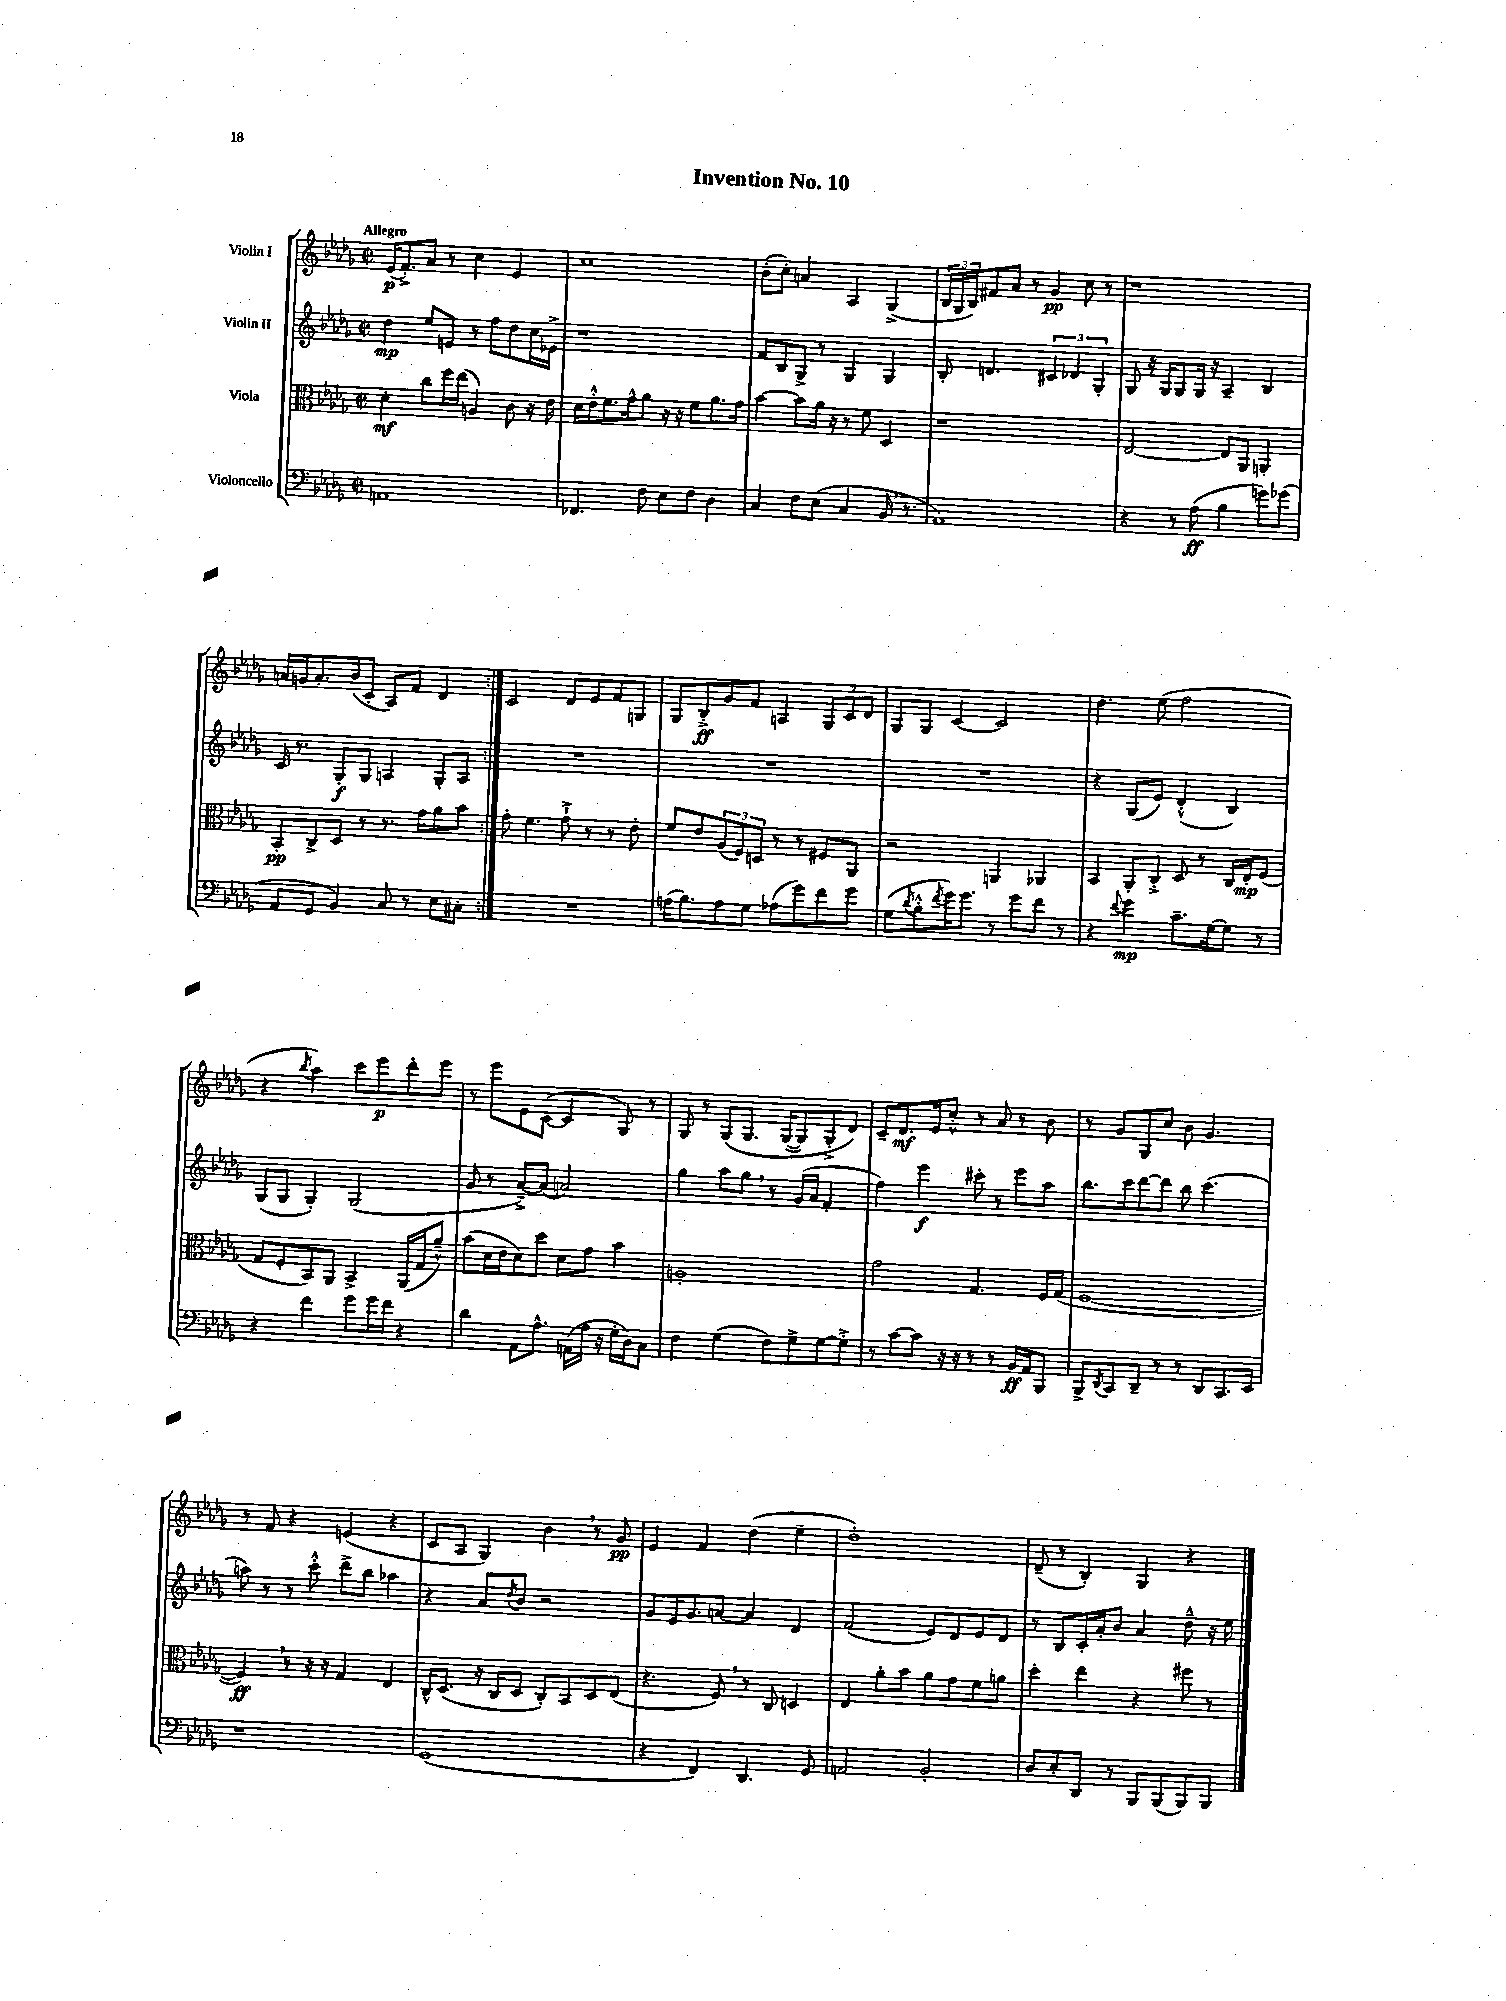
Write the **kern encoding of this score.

**kern	**dynam	**kern	**dynam	**kern	**dynam	**kern	**dynam
*part4	*part4	*part3	*part3	*part2	*part2	*part1	*part1
*staff4	*staff4	*staff3	*staff3	*staff2	*staff2	*staff1	*staff1
*I"Violoncello	*	*I"Viola	*	*I"Violin II	*	*I"Violin I	*
*clefF4	*	*clefC3	*	*clefG2	*	*clefG2	*
*k[b-e-a-d-g-]	*	*k[b-e-a-d-g-]	*	*k[b-e-a-d-g-]	*	*k[b-e-a-d-g-]	*
*M2/2	*	*M2/2	*	*M2/2	*	*M2/2	*
*met(c|)	*	*met(c|)	*	*met(c|)	*	*met(c|)	*
=1	=1	=1	=1	=1	=1	=1	=1
!	!	!	!	!	!	!LO:TX:a:B:t=Allegro	!
1AAn	.	4d-'\	mf	4dd-\	mp	(16e-/KL	p
.	.	.	.	.	.	8.f'^/)	.
.	.	8cc\L	.	8ee-/L	.	8a-/J	.
.	.	16ff\L	.	8en/J	.	8r	.
.	.	(16ee-\JJ	.	.	.	.	.
.	.	4An/)	.	8r	.	4cc\	.
.	.	.	.	8ff\L	.	.	.
.	.	8c\	.	8dd-\	.	4e-/	.
.	.	16r	.	16cc\L	.	.	.
.	.	16e-\	.	16e-X^\JJ	.	.	.
=2	=2	=2	=2	=2	=2	=2	=2
4.FF-X/	.	16d-\LL	.	1r	.	1cc	.
.	.	16e-'^^\J	.	.	.	.	.
.	.	8.f\	.	.	.	.	.
.	.	16g-^^\k	.	.	.	.	.
8F\	.	8a-\J	.	.	.	.	.
8E-\L	.	16r	.	.	.	.	.
.	.	16r	.	.	.	.	.
8F\J	.	8f\L	.	.	.	.	.
4D-\	.	8.a-\	.	.	.	.	.
.	.	16g-\Jk	.	.	.	.	.
=3	=3	=3	=3	=3	=3	=3	=3
4C/	.	[4b-\	.	8f/L	.	(8b-'\L	.
.	.	.	.	8B-/	.	8cc'\J)	.
8F\L	.	8b-\L]	.	8G-^/J	.	4an/	.
(8E-\J	.	16a-\Jk	.	8r	.	.	.
.	.	16r	.	.	.	.	.
4C/	.	8r	.	4G-/	.	4A-/	.
.	.	8f\	.	.	.	.	.
16BB-,/	.	4D-/	.	4G-/	.	(4G-^/	.
8.r	.	.	.	.	.	.	.
=4	=4	=4	=4	=4	=4	=4	=4
1AA-)	.	1r	.	8B-'/	.	24B-/LL	.
.	.	.	.	.	.	24G-/	.
.	.	.	.	.	.	24B-/J)	.
.	.	.	.	4.dn/	.	8f#X/	.
.	.	.	.	.	.	8a-/J	.
.	.	.	.	.	.	8r	.
.	.	.	.	6c#X/	.	4g-/	pp
.	.	.	.	6d-X/	.	.	.
.	.	.	.	.	.	8cc\	.
.	.	.	.	6G-'/	.	.	.
.	.	.	.	.	.	8r	.
=5	=5	=5	=5	=5	=5	=5	=5
4r	.	[2E-/	.	8G-/	.	1r	.
.	.	.	.	16r	.	.	.
.	.	.	.	16G-/KL	.	.	.
8r	.	.	.	8G-/	.	.	.
(8A-\	ff	.	.	16G-/Jk	.	.	.
.	.	.	.	16r	.	.	.
4B-\	.	8E-/L]	.	4A-~/	.	.	.
.	.	8AA-/J	.	.	.	.	.
8gn\L)	.	4AAn'/	.	4B-/	.	.	.
(8g-X\J	.	.	.	.	.	.	.
!!LO:LB:g=z
=6	=6	=6	=6	=6	=6	=6	=6
8AA-/L	.	8BB-'/L	pp	16c/	.	16an/LL	.
.	.	.	.	8.r	.	16gn/J	.
8GG-/J	.	8C^/	.	.	.	8.a'/	.
4BB-/)	.	8D-/J	.	8G-'/L	f	.	.
.	.	.	.	.	.	(16b-/k	.
.	.	8r	.	8G-/J	.	8c'/J	.
8C/	.	8.r	.	4An/	.	8A-/L)	.
8r	.	.	.	.	.	8f/J	.
.	.	16g-\KL	.	.	.	.	.
8E-\L	.	8a-\	.	8G-'/L	.	4d-/	.
8C#X'\J	.	8b-\J	.	8A/J	.	.	.
=7:|!	=7:|!	=7:|!	=7:|!	=7:|!	=7:|!	=7:|!	=7:|!
1r	.	8g-'\	.	1r	.	2c/	.
.	.	4.f\	.	.	.	.	.
.	.	8g-`^\	.	.	.	8d-/L	.
.	.	8r	.	.	.	8e-/	.
.	.	8r	.	.	.	8f/	.
.	.	8e-'\	.	.	.	8Gn/J	.
=8	=8	=8	=8	=8	=8	=8	=8
(16An\KL	.	8f/L	.	1r	.	8G-/L	.
8.B-\)	.	.	.	.	.	.	.
.	.	8e-/	.	.	.	8B-'^/	ff
8A\	.	(12A-/	.	.	.	8g-/	.
.	.	12F/)	.	.	.	.	.
8G-\J	.	.	.	.	.	8f/J	.
.	.	12Dn/J	.	.	.	.	.
(8A-X\L	.	8r	.	.	.	4An/	.
8g-\)	.	8r	.	.	.	.	.
8f\	.	8F#X/L	.	.	.	12G-/L	.
.	.	.	.	.	.	12c/	.
8g-\J	.	8AA-/J	.	.	.	.	.
.	.	.	.	.	.	12d-/J	.
=9	=9	=9	=9	=9	=9	=9	=9
(8G-\L	.	2r	.	1r	.	8G-/L	.
8qd-/	.	.	.	.	.	.	.
8B-'^^\	.	.	.	.	.	8G-/J	.
8qf/	.	.	.	.	.	.	.
16g-\K)	.	.	.	.	.	[4c/	.
8.g-\J	.	.	.	.	.	.	.
8r	.	4AAn/	.	.	.	2c/]	.
8g-\L	.	.	.	.	.	.	.
8f\J	.	4AA-X/	.	.	.	.	.
8r	.	.	.	.	.	.	.
=10	=10	=10	=10	=10	=10	=10	=10
4r	.	4BB-/	.	4r	.	4.dd-\	.
8qqf/	.	.	.	.	.	.	.
4g-\	mp	8AA-'/L	.	(8G-/L	.	.	.
.	.	8C'^/J	.	8e-/J)	.	(8ee-\	.
8.c~\L	.	8D-/	.	(4d-'^^/	.	2ff\	.
.	.	8r	.	.	.	.	.
[16G-\k	.	.	.	.	.	.	.
8G-\J]	.	16C/LL	.	4B-/)	.	.	.
.	.	16E-'/J	mp	.	.	.	.
8r	.	(8F/J	.	.	.	.	.
!!LO:LB:g=z
=11	=11	=11	=11	=11	=11	=11	=11
4r	.	8G-/L	.	(8G-/L	.	4r	.
.	.	8F'/	.	8G-/J	.	.	.
.	.	.	.	.	.	8qbb-/	.
4f\	.	8BB-/)	.	4G-'/)	.	4aa-\)	.
.	.	8AA-/J	.	.	.	.	.
8g-\L	.	4BB-^/	.	(2G-/	.	8ccc\L	.
16g-\L	.	.	.	.	.	8eee-\	p
16f\JJ	.	.	.	.	.	.	.
4r	.	(16AA-/LL	.	.	.	8ddd-'\	.
.	.	16G-/J	.	.	.	.	.
.	.	8a-~^^/J)	.	.	.	8eee-\J	.
=12	=12	=12	=12	=12	=12	=12	=12
4d-\	.	(8b-\L	.	8g-/	.	8r	.
.	.	16d-\L	.	8r	.	8eee-\L	.
.	.	16e-\J	.	.	.	.	.
8AA-\L	.	8d-\)	.	[8a-~^/L)	.	8e-\	.
8.A-^^\J	.	8dd-\J	.	(8a-/J]	.	([8c\J	.
.	.	8d-\L	.	2an/)	.	4c/]	.
(16AAn\LL	.	.	.	.	.	.	.
16A-\JJ	.	8g-\J	.	.	.	.	.
16r	.	.	.	.	.	.	.
16G-'\LL	.	4b-\	.	.	.	8G-/)	.
16D-\J)	.	.	.	.	.	.	.
8C\J	.	.	.	.	.	8r	.
=13	=13	=13	=13	=13	=13	=13	=13
4F\	.	1An'	.	4gg-\	.	8G-/	.
.	.	.	.	.	.	8r	.
(4G-\	.	.	.	8aa-\L	.	(8G-/L	.
.	.	.	.	8gg-,\J	.	8.G-/J	.
8F\L)	.	.	.	8r	.	.	.
.	.	.	.	.	.	([16G-/KL	.
8G-^\	.	.	.	(16g-/LL	.	8G-/])	.
.	.	.	.	16a-/JJ	.	.	.
[8G-\	.	.	.	4f'/	.	8G-'^/	.
8G-'^\J]	.	.	.	.	.	8d-/J)	.
=14	=14	=14	=14	=14	=14	=14	=14
8r	.	2g-\	.	4ff\)	.	8c~/L	.
[8c\L	.	.	.	.	.	8.d-/	mf
8c\J]	.	.	.	4eee-\	f	.	.
.	.	.	.	.	.	16e-/k	.
16r	.	.	.	.	.	8cc'^^/J	.
16r	.	.	.	.	.	.	.
8r	.	4.G-/	.	8ccc#X'\	.	8r	.
8r	.	.	.	8r	.	8a-/	.
16BB-/LL	ff	.	.	8eee-\L	.	8r	.
16AA-/J	.	.	.	.	.	.	.
8BBB-/J	.	16F/LL	.	8aa-\J	.	8b-\	.
.	.	(16G-/JJ	.	.	.	.	.
=15	=15	=15	=15	=15	=15	=15	=15
8BBB-^/L	.	[1F	.	8.bb-\L	.	8r	.
8qDD-/	.	.	.	.	.	.	.
8CC/	.	.	.	.	.	8g-/L	.
.	.	.	.	16ccc\k	.	.	.
8DD-~/J	.	.	.	[8ddd-\	.	8G-/	.
8r	.	.	.	8ddd-\J]	.	8cc/J	.
8r	.	.	.	8bb-\	.	8b-\	.
8DD-/L	.	.	.	(4.ccc\	.	4.g-/	.
8.CC/	.	.	.	.	.	.	.
16EE-/Jk	.	.	.	.	.	.	.
!!LO:LB:g=z
=16	=16	=16	=16	=16	=16	=16	=16
1r	.	4F,/])	ff	8aan\)	.	8r	.
.	.	.	.	8r	.	8f/	.
.	.	8r	.	8r	.	4r	.
.	.	16r	.	8ccc'^^\	.	.	.
.	.	16r	.	.	.	.	.
.	.	4G-/	.	8ddd-^\L	.	(4en/	.
.	.	.	.	8bb-\J	.	.	.
.	.	4E-/	.	4aa-X\	.	4r	.
=17	=17	=17	=17	=17	=17	=17	=17
(1GG-	.	16C^^/KL	.	4r	.	8c/L	.
.	.	(8.D-/J	.	.	.	.	.
.	.	.	.	.	.	8A-/J	.
.	.	16r	.	8a-/L	.	4G-/)	.
.	.	16C/KL	.	.	.	.	.
.	.	.	.	8qdd-/	.	.	.
.	.	8D-/J	.	8b-/J	.	.	.
.	.	8C'/L)	.	2r	.	4b-,\	.
.	.	8BB-/	.	.	.	.	.
.	.	8D-/	.	.	.	8r	.
.	.	(8E-/J	.	.	.	8g-/	pp
=18	=18	=18	=18	=18	=18	=18	=18
4r	.	4.r	.	8g-/L	.	4e-/	.
.	.	.	.	16e-/K	.	.	.
.	.	.	.	8.g-/	.	.	.
4FF/)	.	.	.	.	.	4f/	.
.	.	8F,/)	.	[8an/J	.	.	.
4.DD-/	.	8r	.	4a/]	.	(4dd-\	.
.	.	8C/	.	.	.	.	.
.	.	4Dn/	.	4d-/	.	4ee-~\	.
8GG-/	.	.	.	.	.	.	.
=19	=19	=19	=19	=19	=19	=19	=19
2AAn/	.	4E-/	.	(2f/	.	1dd-')	.
.	.	8a-'\L	.	.	.	.	.
.	.	8b-\J	.	.	.	.	.
2BB-'/	.	8a-\L	.	8e-/L)	.	.	.
.	.	8g-\	.	8d-/	.	.	.
.	.	8f\	.	8e-/	.	.	.
.	.	8an\J	.	8d-/J	.	.	.
=20	=20	=20	=20	=20	=20	=20	=20
8D-/L	.	4dd-'\	.	8r	.	(8d-~/	.
8E-'/	.	.	.	8B-/L	.	8r	.
8DD-/J	.	4ee-\	.	16c'/L	.	4B-'/)	.
.	.	.	.	16a-'/J	.	.	.
8r	.	.	.	8b-/J	.	.	.
8BBB-/L	.	4r	.	4a-/	.	4G-/	.
(8BBB-/	.	.	.	.	.	.	.
8BBB-/)	.	8ff#X\	.	8dd-~^^\	.	4r	.
8BBB-/J	.	8r	.	16r	.	.	.
.	.	.	.	16ee-\	.	.	.
==	==	==	==	==	==	==	==
*-	*-	*-	*-	*-	*-	*-	*-
